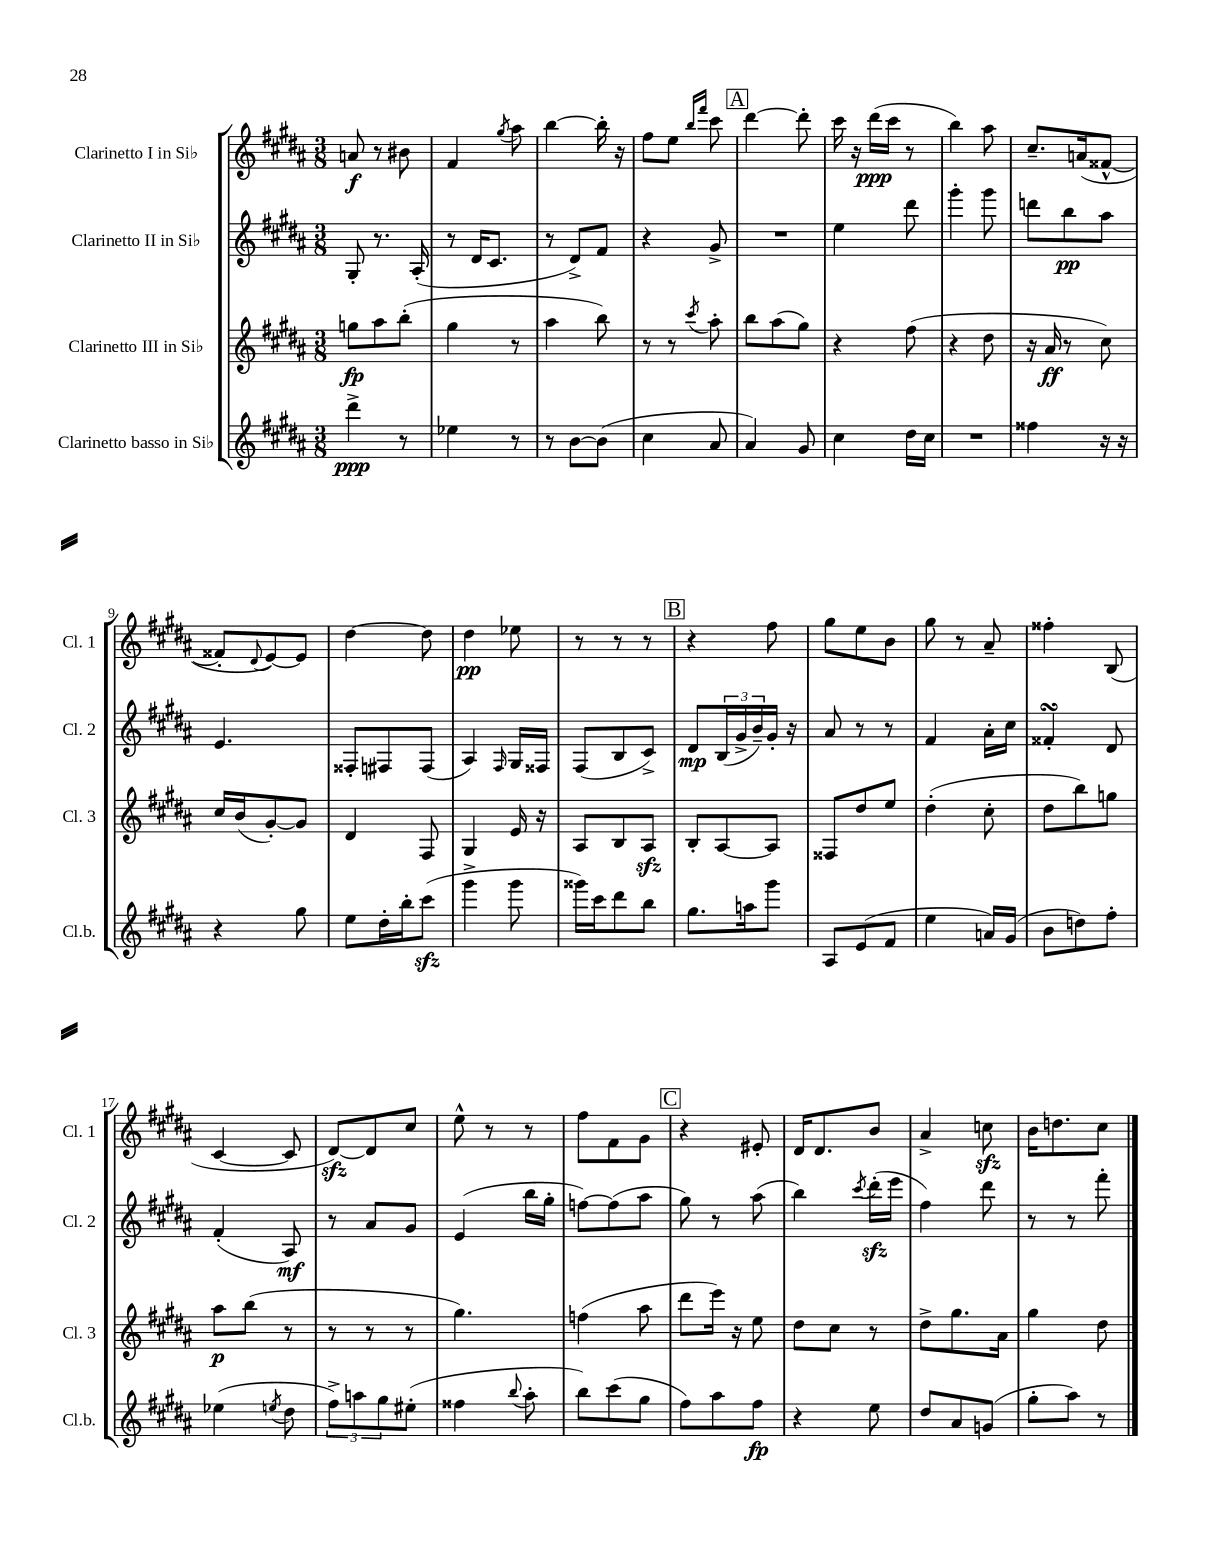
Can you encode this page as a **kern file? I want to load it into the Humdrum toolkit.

**kern	**dynam	**kern	**dynam	**kern	**dynam	**kern	**dynam
*part4	*part4	*part3	*part3	*part2	*part2	*part1	*part1
*staff4	*staff4	*staff3	*staff3	*staff2	*staff2	*staff1	*staff1
*I"Clarinetto basso in Si♭	*	*I"Clarinetto III in Si♭	*	*I"Clarinetto II in Si♭	*	*I"Clarinetto I in Si♭	*
*I'Cl.b.	*	*I'Cl. 3	*	*I'Cl. 2	*	*I'Cl. 1	*
*clefG2	*	*clefG2	*	*clefG2	*	*clefG2	*
*k[f#c#g#d#a#]	*	*k[f#c#g#d#a#]	*	*k[f#c#g#d#a#]	*	*k[f#c#g#d#a#]	*
*M3/8	*	*M3/8	*	*M3/8	*	*M3/8	*
=1	=1	=1	=1	=1	=1	=1	=1
4ddd#^\	ppp	8ggn\L	fp	8G#'/	.	8an/	f
.	.	8aa#\	.	8.r	.	8r	.
8r	.	(8bb'\J	.	.	.	8b#X\	.
.	.	.	.	(16A#'/	.	.	.
=2	=2	=2	=2	=2	=2	=2	=2
4ee-X\	.	4gg#\	.	8r	.	4f#/	.
.	.	.	.	16d#/KL	.	.	.
.	.	.	.	8.c#/J	.	.	.
.	.	.	.	.	.	8qgg#/	.
8r	.	8r	.	.	.	8aa#\	.
=3	=3	=3	=3	=3	=3	=3	=3
8r	.	4aa#\	.	8r	.	[4bb\	.
[8b\L	.	.	.	8d#^/L)	.	.	.
(8b\J]	.	8bb\)	.	8f#/J	.	16bb'\]	.
.	.	.	.	.	.	16r	.
=4	=4	=4	=4	=4	=4	=4	=4
4cc#\	.	8r	.	4r	.	8ff#\L	.
.	.	8r	.	.	.	8ee\J	.
.	.	.	.	.	.	16qqbb/LL	.
.	.	8qccc#/	.	.	.	16qqfff#/JJ	.
8a#/	.	8aa#'\	.	8g#^/	.	8ccc#\	.
!!LO:REH:place=s1:t=A
=5	=5	=5	=5	=5	=5	=5	=5
4a#/)	.	8bb\L	.	4.r	.	[4ddd#\	.
.	.	(8aa#\	.	.	.	.	.
8g#/	.	8gg#\J)	.	.	.	8ddd#'\]	.
=6	=6	=6	=6	=6	=6	=6	=6
4cc#\	.	4r	.	4ee\	.	16ccc#\	.
.	.	.	.	.	.	16r	.
.	.	.	.	.	.	(16ddd#\LL	ppp
.	.	.	.	.	.	16ccc#\JJ	.
16dd#\LL	.	(8ff#\	.	8ddd#\	.	8r	.
16cc#\JJ	.	.	.	.	.	.	.
=7	=7	=7	=7	=7	=7	=7	=7
4.r	.	4r	.	4ggg#'\	.	4bb\)	.
.	.	8dd#\	.	8ggg#\	.	8aa#\	.
=8	=8	=8	=8	=8	=8	=8	=8
4ff##X\	.	16r	.	8dddn\L	.	8.cc#~/L	.
.	.	16a#/	ff	.	.	.	.
.	.	8r	.	8bb\	pp	.	.
.	.	.	.	.	.	(16an/k	.
16r	.	8cc#\)	.	8aa#\J	.	[8f##X^^/J	.
16r	.	.	.	.	.	.	.
!!LO:LB:g=z
=9	=9	=9	=9	=9	=9	=9	=9
4r	.	16cc#/LL	.	4.e/	.	8f##X'/L]	.
.	.	(16b/J	.	.	.	.	.
.	.	.	.	.	.	8qqd#/	.
.	.	[8g#'/)	.	.	.	[8e/)	.
8gg#\	.	8g#/J]	.	.	.	8e/J]	.
=10	=10	=10	=10	=10	=10	=10	=10
8ee\L	.	4d#/	.	8F##X'/L	.	[4dd#\	.
16dd#'\L	.	.	.	8F#X/	.	.	.
16bb'\J	.	.	.	.	.	.	.
(8ccc#zz\J	.	8F#/	.	(8F#/J	.	8dd#\]	.
=11	=11	=11	=11	=11	=11	=11	=11
4ggg#^\	.	4G#/	.	4A#/)	.	4dd#\	pp
.	.	.	.	16qqF#/	.	.	.
8ggg#\	.	16e/	.	16G#/LL	.	8ee-X\	.
.	.	16r	.	16F##X/JJ	.	.	.
=12	=12	=12	=12	=12	=12	=12	=12
16ggg##X\LL)	.	8A#/L	.	(8F#/L	.	8r	.
16ccc#\J	.	.	.	.	.	.	.
8ddd#\	.	8B/	.	8B/	.	8r	.
8bb\J	.	8A#zz/J	.	8c#^/J)	.	8r	.
!!LO:REH:place=s1:t=B
=13	=13	=13	=13	=13	=13	=13	=13
8.gg#\L	.	8B'/L	.	8d#/L	mp	4r	.
.	.	[8A#/	.	(24B/L	.	.	.
.	.	.	.	24g#^/	.	.	.
16aan\k	.	.	.	.	.	.	.
.	.	.	.	24b~/)	.	.	.
8ggg#\J	.	8A#/J]	.	16g#'/JJ	.	8ff#\	.
.	.	.	.	16r	.	.	.
=14	=14	=14	=14	=14	=14	=14	=14
8A#/L	.	8F##X/L	.	8a#/	.	8gg#\L	.
(8e/	.	8dd#/	.	8r	.	8ee\	.
8f#/J	.	8ee/J	.	8r	.	8b\J	.
=15	=15	=15	=15	=15	=15	=15	=15
4ee\	.	(4dd#'\	.	4f#/	.	8gg#\	.
.	.	.	.	.	.	8r	.
16an/LL)	.	8cc#'\	.	16a#'\LL	.	8a#~/	.
(16g#/JJ	.	.	.	16cc#\JJ	.	.	.
=16	=16	=16	=16	=16	=16	=16	=16
8b\L	.	8dd#\L	.	4f##XsSsS'/	.	4ff##X'\	.
8ddn\)	.	8bb\)	.	.	.	.	.
8ff#'\J	.	8ggn\J	.	8d#/	.	(8B/	.
!!LO:LB:g=z
=17	=17	=17	=17	=17	=17	=17	=17
(4ee-X\	.	8aa#\L	p	(4f#'/	.	[4c#/	.
.	.	(8bb\J	.	.	.	.	.
8qeen/	.	.	.	.	.	.	.
8dd#\	.	8r	.	8A#/)	mf	8c#/]	.
=18	=18	=18	=18	=18	=18	=18	=18
12ff#^\L)	.	8r	.	8r	.	[8d#zz/L)	.
12aan\	.	.	.	.	.	.	.
.	.	8r	.	8a#/L	.	8d#/]	.
12gg#\	.	.	.	.	.	.	.
(8ee#X'\J	.	8r	.	8g#/J	.	8cc#/J	.
=19	=19	=19	=19	=19	=19	=19	=19
4ff##X\	.	4.gg#\)	.	(4e/	.	8ee^^\	.
.	.	.	.	.	.	8r	.
8qqbb/	.	.	.	.	.	.	.
8aa#'\	.	.	.	16bb\LL	.	8r	.
.	.	.	.	16gg#'\JJ	.	.	.
=20	=20	=20	=20	=20	=20	=20	=20
8bb\L)	.	(4ffn\	.	[8ffn\L)	.	8ff#\L	.
(8ccc#\	.	.	.	(8ff\]	.	8f#\	.
8gg#\J	.	8aa#\	.	8aa#\J	.	8g#\J	.
!!LO:REH:place=s1:t=C
=21	=21	=21	=21	=21	=21	=21	=21
8ff#\L)	.	8ddd#\L	.	8gg#\)	.	4r	.
8aa#\	.	16eee\Jk)	.	8r	.	.	.
.	.	16r	.	.	.	.	.
8ff#\J	fp	8ee\	.	(8aa#\	.	8e#X'/	.
=22	=22	=22	=22	=22	=22	=22	=22
4r	.	8dd#\L	.	4bb\)	.	16d#/KL	.
.	.	.	.	.	.	8.d#/	.
.	.	8cc#\J	.	.	.	.	.
.	.	.	.	8qccc#/	.	.	.
8ee\	.	8r	.	(16ddd#zz'\LL	.	8b/J	.
.	.	.	.	16eee\JJ	.	.	.
=23	=23	=23	=23	=23	=23	=23	=23
8dd#/L	.	8dd#^\L	.	4ff#\)	.	4a#^/	.
8a#/	.	8.gg#\	.	.	.	.	.
(8gn/J	.	.	.	8ddd#\	.	8ccnzz\	.
.	.	16a#\Jk	.	.	.	.	.
=24	=24	=24	=24	=24	=24	=24	=24
8gg#'\L	.	4gg#\	.	8r	.	16b\KL	.
.	.	.	.	.	.	8.ddn\	.
8aa#\J)	.	.	.	8r	.	.	.
8r	.	8dd#\	.	8fff#'\	.	8cc#\J	.
==	==	==	==	==	==	==	==
*-	*-	*-	*-	*-	*-	*-	*-
